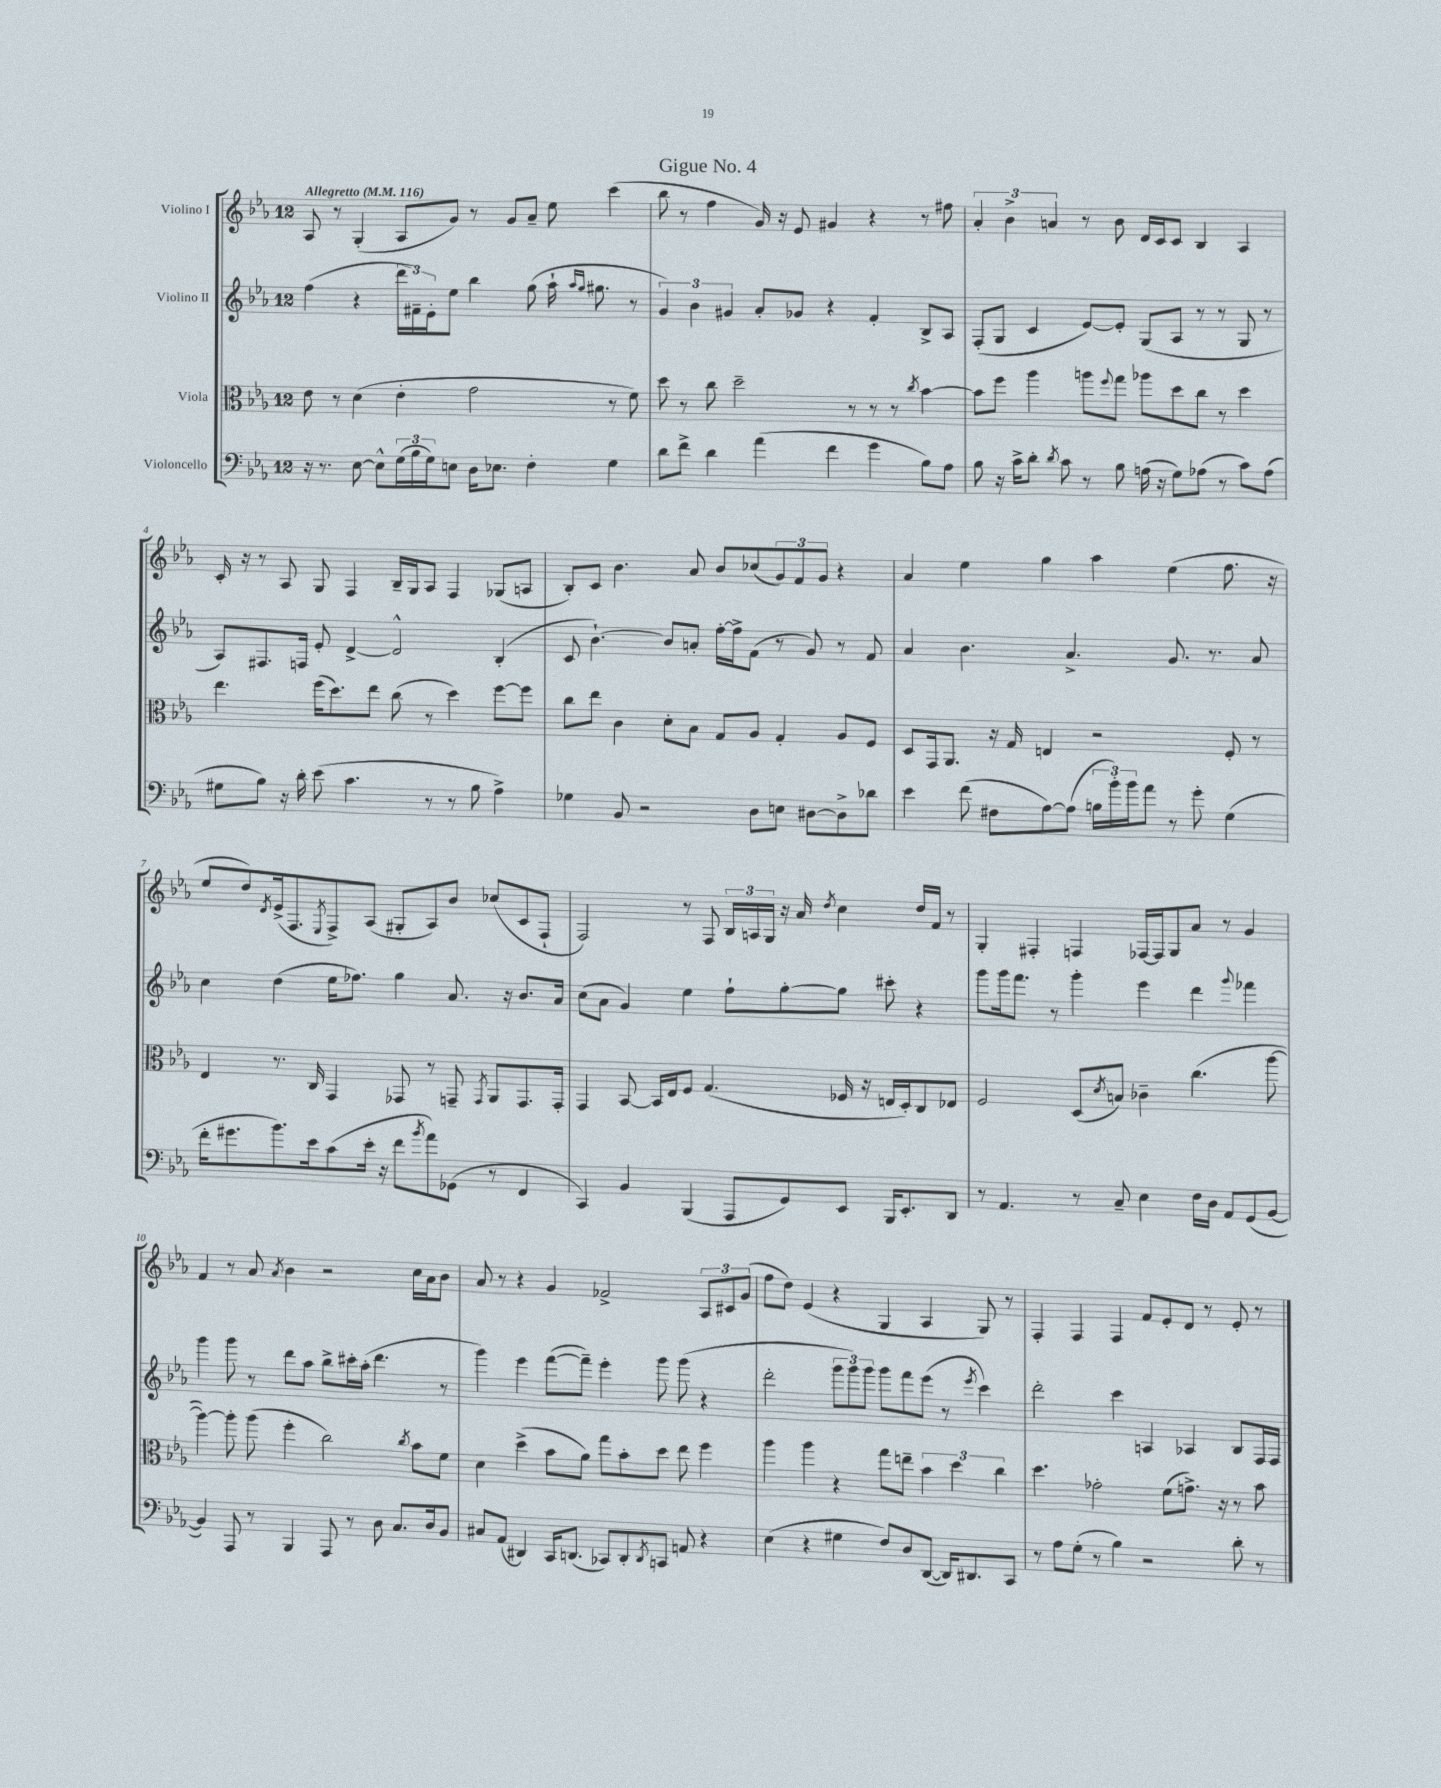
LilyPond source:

\header { title = "Gigue No. 4" }
<<
\new StaffGroup <<
\new Staff = "s0" \with { instrumentName = "Violino I" } {
    \clef treble \key ees \major \once \override Staff.TimeSignature.style = #'single-digit \time 12/8 \tempo "Allegretto" 4 = 116
    aes8 r8 g4-.( aes8 g'8) r8 g'8 aes'8-- ees''8 c'''4( |
    bes''8 r8 f''4 g'16) r16 ees'8 gis'4 r4 r8 fis''8 |
    \tuplet 3/2 { aes'4-. bes'4-> a'4 } r8 bes'8 d'16 c'16 c'8 bes4 aes4 |
    c'16-. r16 r8 aes8 g8 f4 bes16-- g16 aes8 f4 ges8( a8 |
    bes8-.) c'8 bes'4. aes'8 bes'8 ces''8( \tuplet 3/2 { g'8) f'8 g'8 } r4 |
    aes'4 ees''4 g''4 aes''4 ees''4( f''8. r16 |
    ees''8 d''8) \acciaccatura { d'8 } ees'16->( f8. \acciaccatura { ees8 } f8->) aes8( gis8-. aes8) bes'8 ces''8( c'8 f8-! |
    f2) r8 f8 \tuplet 3/2 { bes16 a16 g16 } r16 aes'16 \acciaccatura { d''8 } c''4 d''16 f'16 r8 |
    g4-. fis4-. f4 fes16~ fes16 g8 aes'8 r8 g'4 |
    f'4 r8 aes'8 \acciaccatura { aes'8 } bes'4 r2 c''16 aes'16 bes'8 |
    aes'8 r8 r4 g'4 fes'2-> \tuplet 3/2 { aes8 cis'8 g'8( } |
    f''8 d''8) ees'4( r4 g4 aes4 g8) r8 |
    f4-. f4 f4 f'8 ees'8-. d'8 r8 ees'8-. r8 \bar "|." |
}
\new Staff = "s1" \with { instrumentName = "Violino II" } {
    \clef treble \key ees \major \once \override Staff.TimeSignature.style = #'single-digit \time 12/8
    f''4( r4 \tuplet 3/2 { d'''16 fis'16--) ees'16-. } ees''8 bes''4 g''8( aes''16-! \grace { aes''16 g''16 } gis''8. r8 |
    \tuplet 3/2 { g'4) bes'4 gis'4 } aes'8-. ges'8 r4 f'4-. bes8-> aes8 |
    f8-.( g8 c'4 ees'8~) ees'8-. g8( aes8 r8 r8 g8 r8 |
    aes8) fis8. f16 ees'8-. d'4~-> d'2-^ bes4-.( |
    c'8 bes'4.~-!) bes'8 a'8-. f''16~-. f''16-> f'8( r8 g'8) r8 f'8 |
    aes'4 bes'4. aes'4.-> g'8. r8. aes'8 |
    c''4 d''4( ees''16 fes''8.) g''4 aes'8. r16 bes'8. aes'16 |
    c''8( aes'8 g'4) ees''4 f''8-! g''8~-. g''8 cis'''8-. r4 |
    g'''8 g'''16 f'''8. r8 g'''4-. ees'''4 d'''4 \appoggiatura { g'''8 } fes'''4 |
    g'''4 g'''8 r8 d'''8 aes''8 bes''8-> cis'''16-. aes''16-.( d'''4. r8 |
    g'''4) ees'''4 f'''8~( f'''8--) ees'''4-. g'''8 g'''8( r4 |
    d'''2-. \tuplet 3/2 { g'''8 g'''8) g'''8 } g'''8 f'''8 ees'''8( r8 \acciaccatura { ees'''8 } c'''4) |
    d'''2-. c'''4 a4 aes4 bes8 f16 f16 \bar "|." |
}
\new Staff = "s2" \with { instrumentName = "Viola" } {
    \clef alto \key ees \major \once \override Staff.TimeSignature.style = #'single-digit \time 12/8
    ees'8 r8 d'4( ees'4-. g'2 r8 f'8) |
    d''8 r8 c''8 d''2-- r8 r8 r8 \acciaccatura { c''8 } bes'4~ |
    bes'8 f''8 aes''4 a''8 \appoggiatura { f''8 } g''8 aes''8 d''8 c''8 r8 d''4 |
    ees''4. f''16( d''8.) ees''8 c''8( r8 d''4) f''8~ f''8 |
    c''8 ees''8 c'4 d'8-. bes8 g8 aes8 g4-. aes8 f8 |
    d8 g,16 aes,8. r16 g16 e4 r2 f8-. r8 |
    ees4 r8. c16 g,4 ges,8 r8 g,8-- \acciaccatura { g,8 } aes,8 g,8. g,16-. |
    g,4 bes,8~ bes,16 ees16 f8 g4.( fes16 r16 e16 d16-.) c8 ees8 |
    f2 d8( \acciaccatura { d'8 } b8) ces'4-- c''4.( aes''8~ |
    aes''4~) aes''8-. aes''8( f''4-. c''2) \acciaccatura { c''8 } bes'8 f'8 |
    d'4 d''4->( bes'8 aes'8) g''8 bes'8-. d''8 ees''8 f''4 |
    aes''4 aes''4 r4 g''8 e''8-- \tuplet 3/2 { bes'4 d''4 c''4 } |
    d''4. ges'2-. f'8( g'8.->) r16 r8 bes'8 \bar "|." |
}
\new Staff = "s3" \with { instrumentName = "Violoncello" } {
    \clef bass \key ees \major \once \override Staff.TimeSignature.style = #'single-digit \time 12/8
    r16 r8. ees8~ ees8-^ \tuplet 3/2 { g16( bes16 g16) } e8 d16 ees8. f4-. g4 |
    d'8 f'8-> d'4 aes'4( f'4 g'4 bes8) aes8 |
    bes8 r16 c'16-> d'8-. \acciaccatura { d'8 } c'8 r8 bes8 a16( r16 g8) aes8( r8 c'8) aes8( |
    gis8 bes8) r16 d'16-. ees'8( c'4. r8 r8 bes8 aes4->) |
    ges4 bes,8 r2 d8 e8 dis8~ dis8-> des'8 |
    ees'4 f'8( fis8 aes8~) aes8( \tuplet 3/2 { b16 bes'16-.) bes'16 } aes'8 r8 g'8-. g4( |
    f'16-. gis'8. bes'8.) ees'16 c'8( ees'16-. r16 f'8 \acciaccatura { bes'8 } aes'8) ges,8( r8 f,4 |
    c,4) bes,4 bes,,4( aes,,8 g,8) ees,8 bes,,16 ees,8.-. d,8 |
    r8 aes,4. r8 c8-- ees4 f16 d16 aes,8 g,8( bes,8~ |
    bes,4) aes,,8 r8 bes,,4 aes,,8 r8 d8 c8. d16 bes,8 |
    cis8 aes,8( dis,4) c,16 d,8.( ces,8) d,8-. \acciaccatura { d,8 } c,8 a,8 r4 |
    ees4( r4 gis4 f8) d8 d,8~( d,16) dis,8. c,8 |
    r8 aes8 g8-.( r8 bes4) r2 d'8-. r8 \bar "|." |
}
>>
>>
